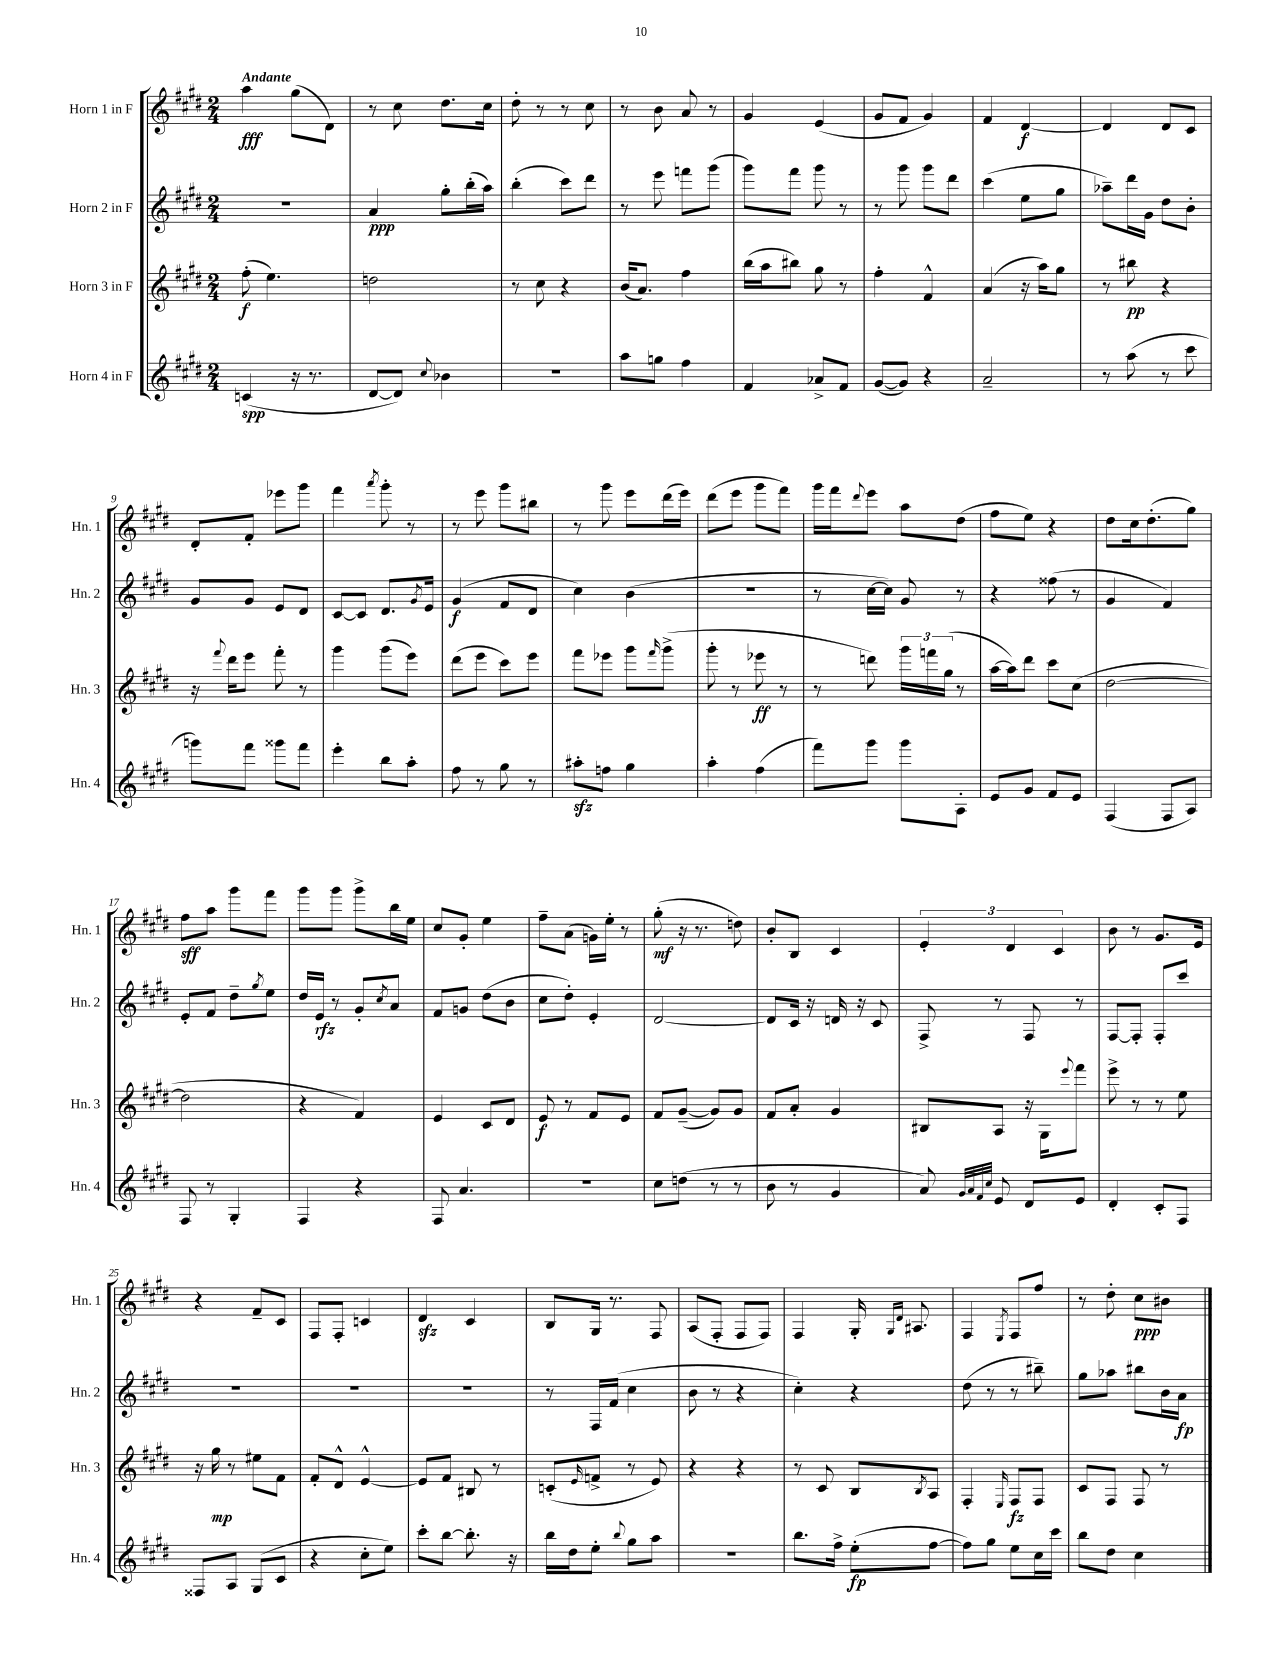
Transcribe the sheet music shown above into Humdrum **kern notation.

**kern	**kern	**kern	**kern
*staff4	*staff3	*staff2	*staff1
*clefG2	*clefG2	*clefG2	*clefG2
*k[f#c#g#d#]	*k[f#c#g#d#]	*k[f#c#g#d#]	*k[f#c#g#d#]
*M2/4	*M2/4	*M2/4	*M2/4
(4c	(8ff#'	2r	4aa
.	4.ee)	.	.
16r	.	.	(8gg#
8.r	.	.	.
.	.	.	8d#)
=	=	=	=
[8d#	2dd	4a	8r
8d#])	.	.	8cc#
8qqcc#	.	.	.
4b-	.	8gg#'	8.dd#
.	.	(16bb'	.
.	.	16aa)	16cc#
=	=	=	=
2r	8r	(4bb'	8dd#'
.	8cc#	.	8r
.	4r	8ccc#)	8r
.	.	8ddd#	8cc#
=	=	=	=
8aa	(16b	8r	8r
.	8.a)	.	.
8gg	.	8eee	8b
4ff#	4ff#	8fff	8a
.	.	(8ggg#	8r
=	=	=	=
4f#	(16bb	8ggg#)	4g#
.	16aa	.	.
.	8bb#)	8fff#	.
8a-^	8gg#	8ggg#	(4e
8f#	8r	8r	.
=	=	=	=
([8g#	4ff#'	8r	8g#
8g#])	.	8ggg#	8f#
4r	4f#^^	8ggg#	4g#)
.	.	8ddd#	.
=	=	=	=
2a~	(4a	(4ccc#	4f#
.	16r	8ee	[4d#
.	16aa)	.	.
.	8gg#	8gg#	.
=	=	=	=
8r	8r	8aa-~)	4d#]
(8aa	8bb#	16ddd#	.
.	.	16g#	.
8r	4r	8dd#	8d#
8ccc#	.	8b'	8c#
=	=	=	=
8ggg)	16r	8g#	8d#'
.	8qqfff#	.	.
.	16ddd#	.	.
8fff#	8eee	8g#	8f#'
8ggg##	8fff#'	8e	8eee-
8fff#	8r	8d#	8ggg#
=	=	=	=
4eee'	4ggg#	[8c#	4fff#
.	.	8c#]	.
.	.	.	8qaaa
8bb	(8ggg#	8.d#	8ggg#'
8aa'	8eee)	.	8r
.	.	8qg#	.
.	.	16e	.
=	=	=	=
8ff#	(8ddd#	(4g#	8r
8r	8eee	.	8eee
8gg#	8ccc#)	8f#	8ggg#
8r	8eee	8d#	8bb#
=	=	=	=
8aa#'	8fff#	4cc#)	8r
8ff	8eee-	.	8ggg#
4gg#	8ggg#	(4b	8eee
.	16qqfff#	.	.
.	(8ggg#^	.	(16ddd#
.	.	.	16eee)
=	=	=	=
4aa'	8ggg#'	2r	(8ddd#
.	8r	.	8eee
(4ff#	8eee-	.	8ggg#
.	8r	.	8fff#)
=	=	=	=
8fff#)	8r	8r	16ggg#
.	.	.	16fff#
.	.	.	8qqddd#
8ggg#	8ddd)	[16cc#	8eee
.	.	16cc#])	.
8ggg#	24ggg#	8g#	8aa
.	24fff	.	.
.	(24gg#	.	.
8A'	8r	8r	(8dd#
=	=	=	=
8e	[16aa	4r	8ff#
.	16aa])	.	.
8g#	8ddd#	.	8ee)
8f#	8ccc#	(8ff##	4r
8e	(8cc#	8r	.
=	=	=	=
(4F#	[2dd#	4g#	8dd#
.	.	.	16cc#
.	.	.	(8.dd#'
8F#	.	4f#)	.
8A)	.	.	8gg#)
=	=	=	=
8F#	2dd#]	8e'	8ff#
8r	.	8f#	8aa
4G#'	.	8dd#~	8ggg#
.	.	8qgg#	.
.	.	8ee	8fff#
=	=	=	=
4F#	4r	16dd#	8ggg#
.	.	16e	.
.	.	8r	8ggg#
4r	4f#)	8g#'	8ggg#^
.	.	8qcc#	.
.	.	8a	16bb
.	.	.	16ee
=	=	=	=
8F#	4e	8f#	8cc#
4.a	.	8g	8g#'
.	8c#	(8dd#	4ee
.	8d#	8b	.
=	=	=	=
2r	8e	8cc#	8ff#~
.	8r	8dd#')	(8a
.	8f#	4e'	16g)
.	.	.	16ee'
.	8e	.	8r
=	=	=	=
8cc#	8f#	[2d#	(8gg#'
(8dd	([8g#~	.	16r
.	.	.	8.r
8r	8g#])	.	.
8r	8g#	.	8dd)
=	=	=	=
8b	8f#	8d#]	8b'
8r	8a'	16c#	8B
.	.	16r	.
4g#	4g#	16d	4c#
.	.	16r	.
.	.	8c#	.
=	=	=	=
8a)	8B#	8F#^	6e'
32qqg#	.	.	.
32qqa	.	.	.
32qqf#	.	.	.
32qqcc#	.	.	.
8e	8A	8r	.
.	.	.	6d#
8d#	16r	8F#	.
.	16G#	.	.
.	.	.	6c#
.	8qqeee	.	.
8e	8fff#	8r	.
=	=	=	=
4d#'	8eee^	[8F#	8b
.	8r	8F#']	8r
8c#'	8r	8F#'	8.g#
8F#	8ee	8ccc#	.
.	.	.	16e
=	=	=	=
8F##	16r	2r	4r
.	16gg#	.	.
8A	8r	.	.
(8G#	8ee#	.	8f#~
8c#	8f#	.	8c#
=	=	=	=
4r	8f#'	2r	8F#
.	8d#^^	.	8F#'
8cc#'	[4e^^	.	4c
8ee)	.	.	.
=	=	=	=
8ccc#'	8e]	2r	4d#
[8bb	8f#	.	.
8.bb']	8B#	.	4c#
.	8r	.	.
16r	.	.	.
=	=	=	=
16bb	(8c'	8r	8B
16dd#	.	.	.
.	16qqe	.	.
8ee'	8f^	16F#	16G#
.	.	(16f#	8.r
8qqbb	.	.	.
8gg#	8r	4cc#	.
8aa	8e)	.	8F#
=	=	=	=
2r	4r	8b	(8A
.	.	8r	8F#'
.	4r	4r	8F#
.	.	.	8F#)
=	=	=	=
8.bb	8r	4cc#')	4F#
.	8c#	.	.
16ff#^	.	.	.
(8ee'	8B	4r	16G#'
.	.	.	16qqG#
.	.	.	16qqd#
.	.	.	8.A#
.	8qB	.	.
[8ff#	8A	.	.
=	=	=	=
8ff#])	4F#'	(8dd#	4F#
8gg#	.	8r	.
.	16qqE	.	8qE
8ee	8F#	8r	8F#
16cc#	8F#	8bb#~)	8ff#
16ccc#	.	.	.
=	=	=	=
8bb	8c#	8gg#	8r
8dd#	8F#	8aa-	8dd#'
4cc#	8F#	8bb#	8cc#
.	8r	16b	8b#
.	.	16a	.
==	==	==	==
*-	*-	*-	*-
